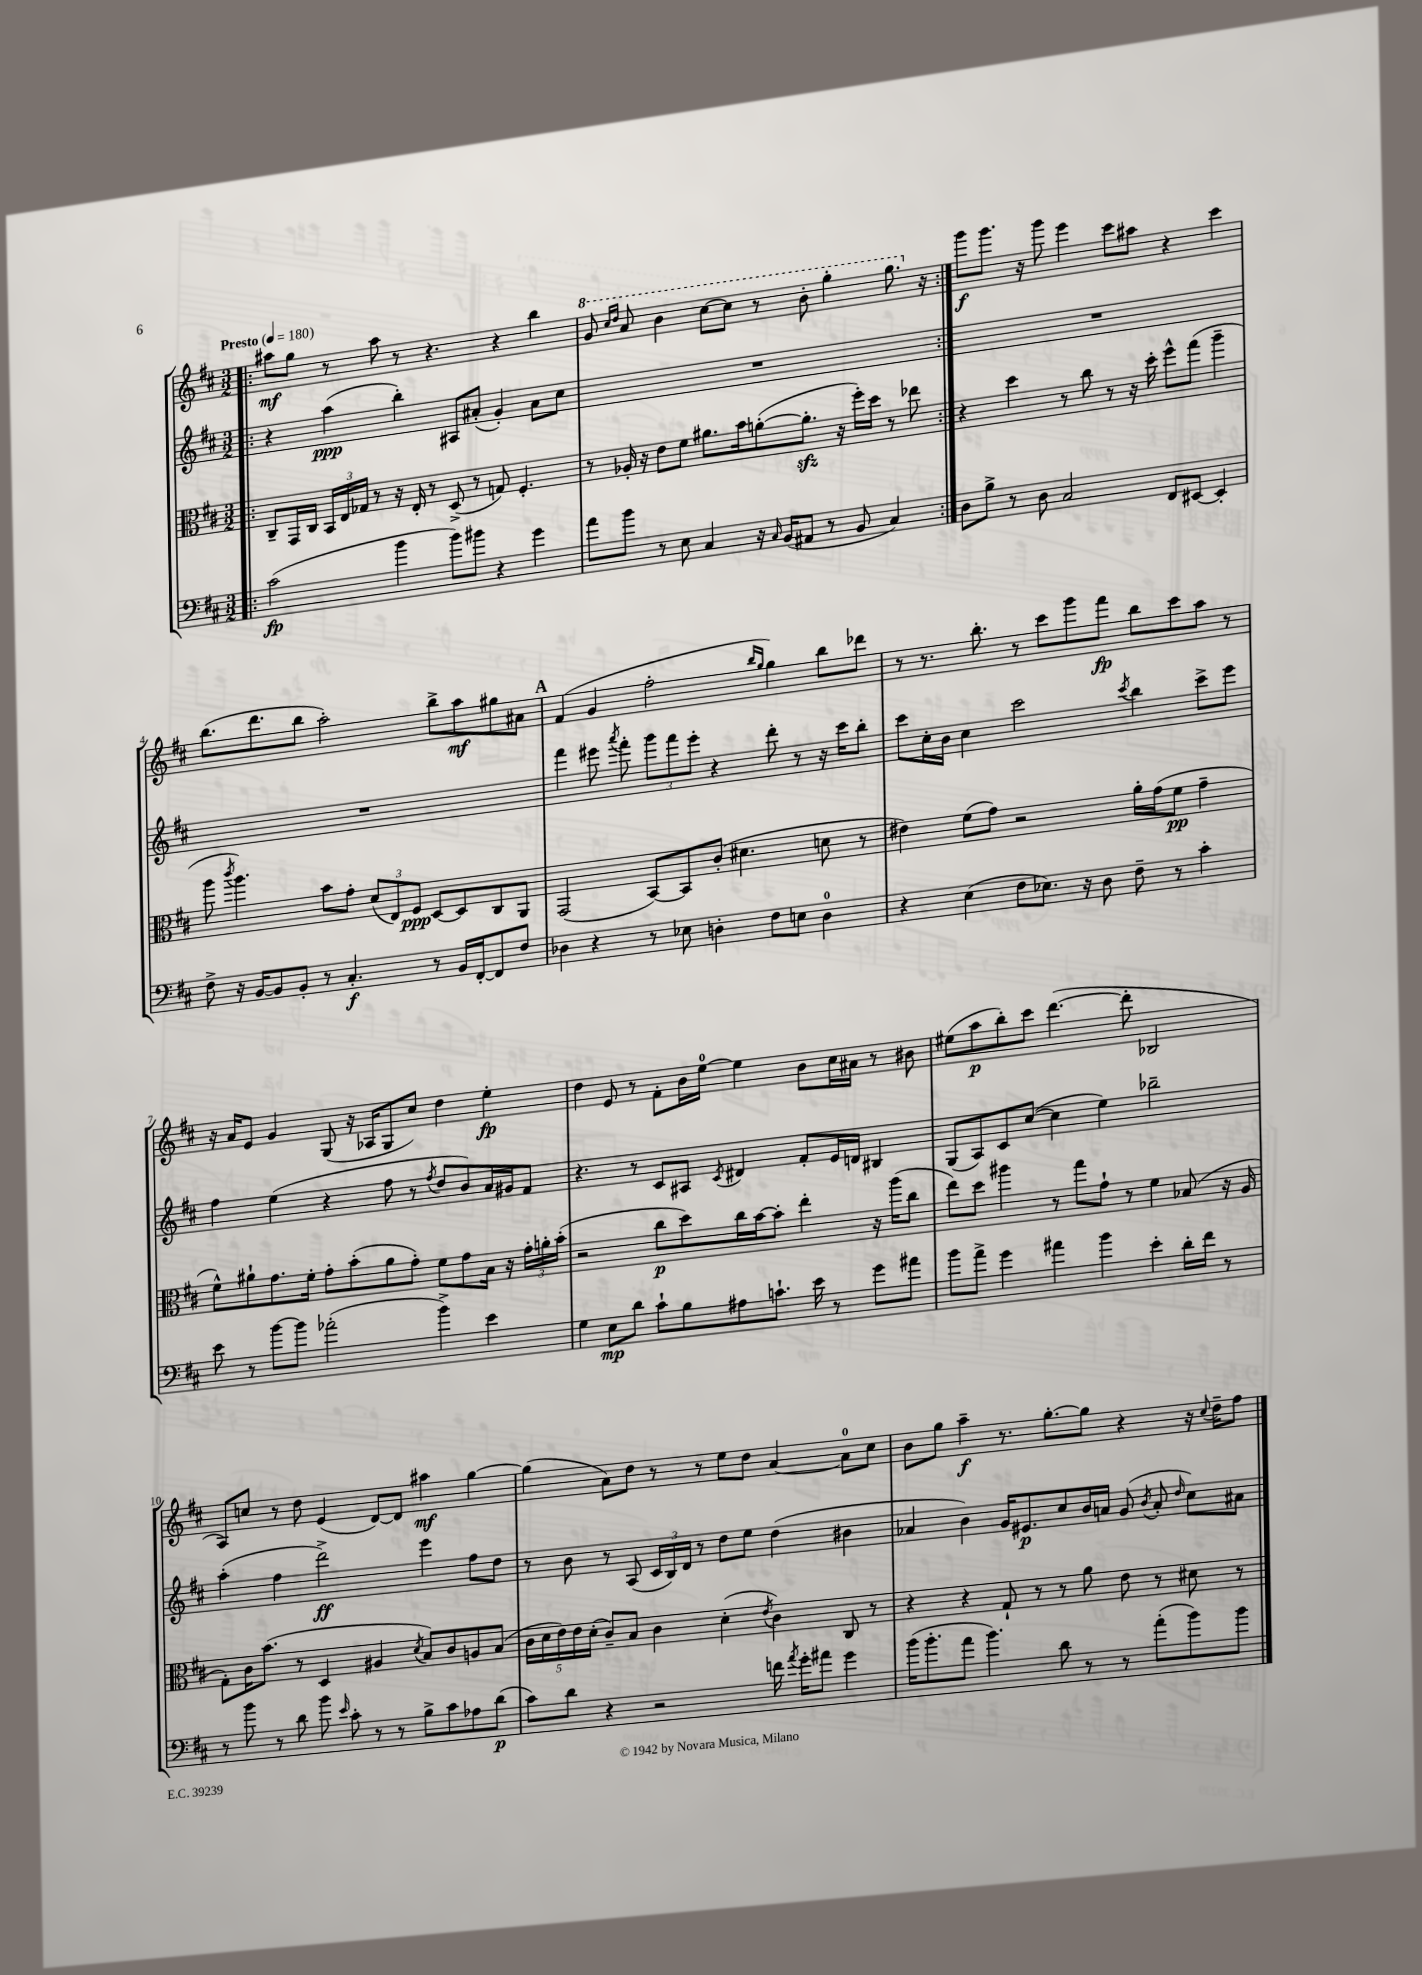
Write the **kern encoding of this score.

**kern	**kern	**kern	**kern
*staff4	*staff3	*staff2	*staff1
*clefF4	*clefC3	*clefG2	*clefG2
*k[f#c#]	*k[f#c#]	*k[f#c#]	*k[f#c#]
*M3/2	*M3/2	*M3/2	*M3/2
*MM180	*MM180	*MM180	*MM180
=!|:	=!|:	=!|:	=!|:
(2c#	8C#~	4r	8aa#
.	16GG	.	8gg
.	16C#	.	.
.	24BB	(4aa	8r
.	24E	.	.
.	24G-	.	.
.	8r	.	8aa#
4b	16r	4bb')	8r
.	16E'	.	.
.	8r	.	4.r
8b)	(8D^	8A#	.
8b#	8r	(8a#'	.
4r	8G)	4g')	4r
.	4.F#'	.	.
4g	.	8a#	4bb
.	.	8cc#	.
=	=	=	=
8a	8r	1.r	8gg
.	.	.	16qqccc#
.	.	.	16qqddd
8b	16A-'	.	8aa
.	16r	.	.
8r	8e	.	4bb
8E	8f#	.	.
4C#	8.a#	.	[8ccc#
.	.	.	8ccc#]
.	16b	.	.
16r	([8a'	.	8r
16qqC#	.	.	.
(16BB	.	.	.
8AA#	8.a']	.	8bb'
8r	.	.	4ggg'
.	16r	.	.
8BB	16ff#')	.	.
.	16dd	.	.
4C#)	8r	.	8.ggg
.	8ee-	.	.
.	.	.	16r
=:|!	=:|!	=:|!	=:|!
8D	4r	1.r	8ggg
8B^	.	.	8.ggg
8r	4dd	.	.
.	.	.	16r
8D	.	.	8ggg
2C#	8r	.	4eee
.	8cc#	.	.
.	8r	.	8ccc#
.	16r	.	8aa#
.	16dd'	.	.
8FF#	8ff#^^	.	4r
[8EE#	(8gg	.	.
4EE#']	4aa~	.	4ccc#
=	=	=	=
8F#^	8aa	1.r	(8.bb
.	8qccc#	.	.
16r	4.aa)	.	.
[16BB	.	.	8.ddd
8BB]	.	.	.
8BB'	.	.	8bb
8r	8b	.	2aa')
4.C#'	8g'	.	.
.	(12d	.	.
.	12E)	.	.
.	12F#	.	.
8r	[8D	.	8bb^
16BB	8D]	.	8aa
[16FF#'	.	.	.
8FF#]	8C#	.	8gg#
8F#	8AA	.	8a#
=	=	=	=
4D-	(2GG	4fff#	(4f#
4r	.	8eee#	4g
.	.	8qaaa	.
.	.	8fff#'	.
8r	[8BB)	12ggg	2ff#'
.	.	12fff#	.
8E-	8BB]	.	.
.	.	12eee#'	.
4D'	(8c#'	4r	.
.	4.d#	.	.
.	.	.	16qqbb
.	.	.	16qqgg
8F#	.	8ddd'	4gg)
8E	.	8r	.
4D	8d	16r	8bb
.	.	16ccc#	.
.	8r	8bb'	8ddd-
=	=	=	=
4r	4e#)	8ccc#	8r
.	.	16cc#'	8.r
.	.	16b	.
(4E	(8f#	4cc#	.
.	.	.	8.bb'
.	8g)	.	.
8F#	2r	2ccc#	8r
8.E-)	.	.	8ccc#
.	.	.	8ggg
16r	.	.	.
8D	.	.	8fff#
.	.	8qccc#	.
8F#~	16a'	4bb	8bb
.	(16g	.	.
8r	8f#	.	8ccc#
4c#'	4g~	8ccc#^	8aa
.	.	8eee	8r
=	=	=	=
8e	8f#^^)	4ff#	16r
.	.	.	16a
8r	8a#`	.	8e
[8b	8.g	(4ee	4g
8b]	.	.	.
.	16f#'	.	.
(2a-'	8g'	4r	(8G
.	(8b'	.	16r
.	.	.	16A-
.	8a#	8ff#	8G
.	8g')	8r	8cc#)
.	.	8qff#	.
4b^)	8f#	8dd	4dd
.	8g	8b)	.
4e	16B	16a	4ee'
.	16r	16g#	.
.	24g'	8f#	.
.	24a'	.	.
.	(24b'	.	.
=	=	=	=
4G	2r	4.r	4dd
8E	.	.	8e
8d	.	8r	8r
8c#`	8cc#	8c#	8f#'
8B	8dd)	8A#	16b
.	.	.	[16ee
.	.	8qc#	.
8A#	16cc#	4d#	4ee]
.	[16b	.	.
8.c`	8b']	.	.
.	4ee'	8f#'	8b
16e	.	.	.
8r	.	16e	16cc#
.	.	16d	16a#
8g	16r	4B#	8r
.	(16aa	.	.
8a#	8cc#	.	8b#
=	=	=	=
8b	8ee)	(8G	(8ee#
8a^	8dd	8A)	8aa
4g	4aa#	8c#	8bb')
.	.	([8cc#	8ccc#
4a#	8r	4cc#]	([4.ddd
.	8gg	.	.
4b	8g`	4ee)	.
.	8r	.	8ddd']
4e'	4f#	2bb-~	2B-
16d'	(8B-	.	.
16f#	.	.	.
8r	16r	.	.
.	16A	.	.
=	=	=	=
8r	8G')	(4aa'	8A)
8b	16c#	.	8cc
.	(8.b	.	.
8r	.	4ff#	8r
8d	8r	.	8dd
8b	4D	2ddd^)	(4e
16qqe	.	.	.
8c#'	.	.	.
8r	4A#	.	[8d)
8r	.	.	8d]
.	8qd	.	.
8B^	8B)	4eee	4aa#
8c#	8c#	.	.
8A-	8A	8ff#	[4gg
(8d	(8B	8dd	.
=	=	=	=
8c#)	20c#	8r	(4gg]
.	20d	.	.
.	20e)	.	.
8d	.	8b	.
.	20e	.	.
.	(20d'	.	.
4r	8c#~)	8r	8a)
.	8B	(8A	8dd
2r	4c#	24c#	8r
.	.	24B)	.
.	.	24d	.
.	.	8r	8r
.	(4d'	8dd	8ee
.	.	8ee	8dd
.	8qe	.	.
16f	4c#)	(4dd	[4a
8qa	.	.	.
16g'	.	.	.
8a#	.	.	.
4g	8C#	4b#	8a]
.	8r	.	8cc#
=	=	=	=
(16b	4r	4a-	8b
8.b'	.	.	.
.	.	.	8gg
8a	4r	4b)	4aa~
4.b)	.	.	.
.	8G`	16g	8.r
.	.	8.e#	.
.	8r	.	.
.	.	.	[8.gg'
8d	8r	8cc#	.
8r	8a	16b	8gg]
.	.	16a	.
8r	8e	(8g	4r
.	.	8qb	.
(8a'	8r	8a'	.
.	.	16qqdd	.
8b)	8d#	8cc#)	16r
.	.	.	8qqcc#
.	.	.	16dd~
8b	8r	8a#	8ff#
==	==	==	==
*-	*-	*-	*-
